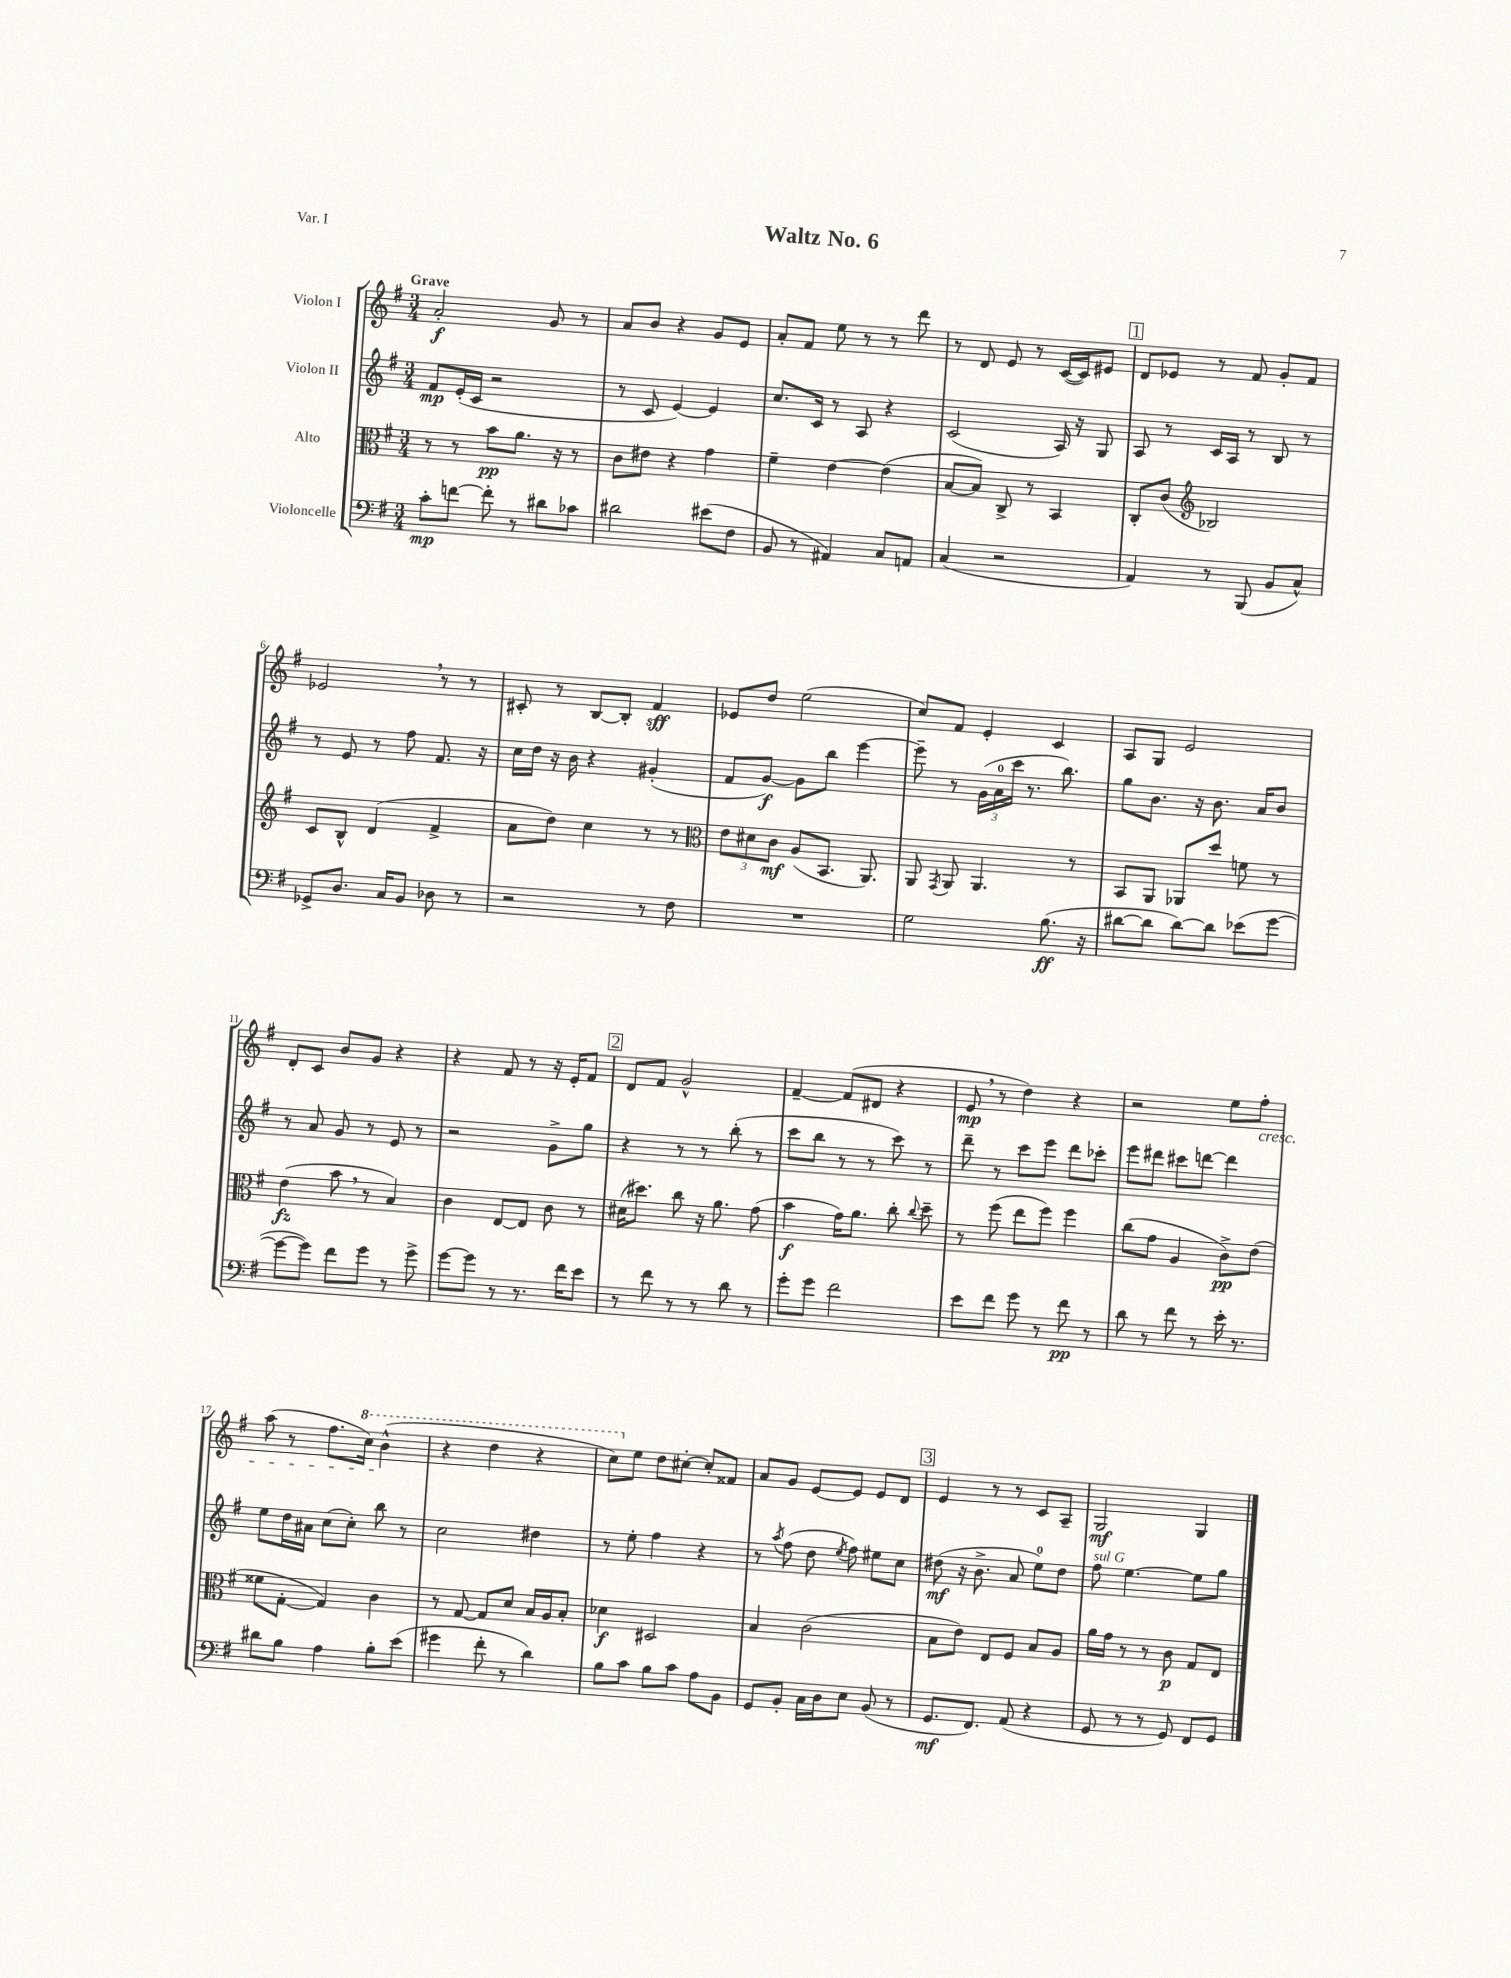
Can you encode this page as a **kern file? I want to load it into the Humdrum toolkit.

**kern	**kern	**kern	**kern
*staff4	*staff3	*staff2	*staff1
*clefF4	*clefC3	*clefG2	*clefG2
*k[f#]	*k[f#]	*k[f#]	*k[f#]
*M3/4	*M3/4	*M3/4	*M3/4
8c'	8r	8f#	2a'
[8f	8r	(16e'	.
.	.	16c	.
8f']	8b	2r	.
8r	8.a	.	.
8d#	.	.	8g
.	16r	.	.
8c-	8r	.	8r
=	=	=	=
2d#	8c	8r	8a
.	8e#	8c	8b
.	4r	[4e)	4r
(8e#	4g	4e]	8g
8F#	.	.	8e
=	=	=	=
8BB	4f#~	8.cc	8a'
8r	.	.	8f#
.	.	16c	.
4AA#)	[4e	8r	8ee
.	.	8A	8r
8C	(4e]	4r	8r
8AA	.	.	8ddd
=	=	=	=
(4C	[8B	(2c	8r
.	8B])	.	8d
2r	8C^	.	8e
.	8r	.	8r
.	4BB	16A)	([16c
.	.	16r	16c])
.	.	8G	8e#
=	=	=	=
4AA)	8C'	8A	8d
.	(8c	8r	8e-
*	*clefG2	*	*
8r	2B-)	16c	8r
.	.	16A	.
(8BBB	.	8r	8f#
8BB	.	8B	8g'
8C^^)	.	8r	8f#
=	=	=	=
8GG-^	8c	8r	2e-
8.D	8B^^	8e	.
.	(4d	8r	.
16C	.	.	.
8BB	.	8ff#	.
8D-	4f#^	8.f#	8r
8r	.	.	8r
.	.	16r	.
=	=	=	=
2r	8a	16cc	8c#'
.	.	16dd	.
.	8dd)	16r	8r
.	.	16b	.
.	4cc	4r	[8B
.	.	.	8B']
8r	8r	(4g#'	4f#
8F#	8r	.	.
=	=	=	=
*	*clefC3	*	*
2.r	12e	8f#	8e-
.	12d#	.	.
.	.	[8g)	8dd
.	12c	.	.
.	(8A	8g]	(2ee
.	8.BB	8bb	.
.	.	[4eee	.
.	8.AA)	.	.
=	=	=	=
2G	8AA	8eee~]	8cc)
.	8qGG	.	.
.	8AA	8r	8f#
.	4.AA	(24g	4e'
.	.	24a	.
.	.	24ccc	.
.	.	8.r	.
(8.B	.	.	4c
.	.	8.bb)	.
.	8r	.	.
16r	.	.	.
=	=	=	=
[8d#	8BB	8gg	8A
8d#]	8AA	8.b	8G
[8d#)	8AA-	.	2e
.	.	16r	.
8d#]	8dd	8.b	.
(8e-	8f	.	.
.	.	16a	.
[8g	8r	8b	.
=	=	=	=
8g_	(4e	8r	8d'
8g])	.	8a	8c
8f#	8b	8g	8b
8g	8r	8r	8g
8r	4B)	8e	4r
8g^	.	8r	.
=	=	=	=
[8g	4c	2r	4r
8g]	.	.	.
8r	[8E	.	8f#
8.r	8E]	.	8r
.	8c	8g^	16r
16f#	.	.	16e'
8e	8r	8gg	8f#
=	=	=	=
8r	(16d#	4r	8d
.	8.dd#)	.	.
8f#	.	.	8f#
8r	8cc	8r	2g^^
8r	16r	8r	.
.	8.a	.	.
8d	.	(8bb'	.
8r	(8g	8r	.
=	=	=	=
8g'	4b	8ccc	[4f#~
8g	.	8bb	.
2f#	16g)	8r	(8f#]
.	8.a	.	.
.	.	8r	8d#
.	8cc'	8ccc)	4r
.	8qqcc	.	.
.	8dd~	8r	.
=	=	=	=
8e	8r	8ddd~	8e
8f#	(8ff#	8r	8r
8g	8ee	8ccc	4dd)
8r	8ff#)	8eee	.
8f#	4ff#	8ddd	4r
8r	.	8ccc-'	.
=	=	=	=
8d	(8cc	8eee	2r
8r	8g	8ddd#	.
8f#	4A	8ccc#	.
8r	.	[8ddd	.
16e'	8c^)	4ddd]	8ee
8.r	.	.	.
.	(8e	.	8ff#'
=	=	=	=
8d#	8f##	8ee	(8aa
8B	[8G'	16dd	8r
.	.	16a#	.
4A	4G])	(8cc	8.ff#
.	.	8cc')	.
.	.	.	16ccc)
8B'	4c	8bb	(4bb^^
(8e	.	8r	.
=	=	=	=
4g#	8r	2cc	4r
.	[8G	.	.
8f#'	8G]	.	4ddd
8r	8d	.	.
4d)	16B	4dd#	4r
.	16A	.	.
.	8B'	.	.
=	=	=	=
8B	4d-	8r	8ccc)
8c	.	8ee'	8ee
8B	2D#	4ff#	8dd
8c	.	.	[8cc#'
8A	.	4r	8cc#']
8BB	.	.	8f##
=	=	=	=
8GG	4B	8r	8a
.	.	8qaa	.
8BB'	.	(8ff#	8g
16C	(2c	8dd	[8e
16D	.	.	.
.	.	8qee	.
8E	.	8ff#)	8e]
(8BB	.	8ee#	8e
8r	.	8cc	8d
=	=	=	=
8.GG	8B	(8dd#	4e
.	8e)	16r	.
8.FF#)	.	8.b^	.
.	8E	.	8r
(8AA	8F#	8a	8r
4r	8B	8ee)	8c
.	8A	8dd#	8A~
=	=	=	=
8GG	16a	8ff#	2G
.	16g	.	.
8r	8r	[4.ee	.
8r	8r	.	.
8GG)	8c	.	.
8FF#	8G	8ee]	4G
8GG	8E	8gg	.
==	==	==	==
*-	*-	*-	*-
